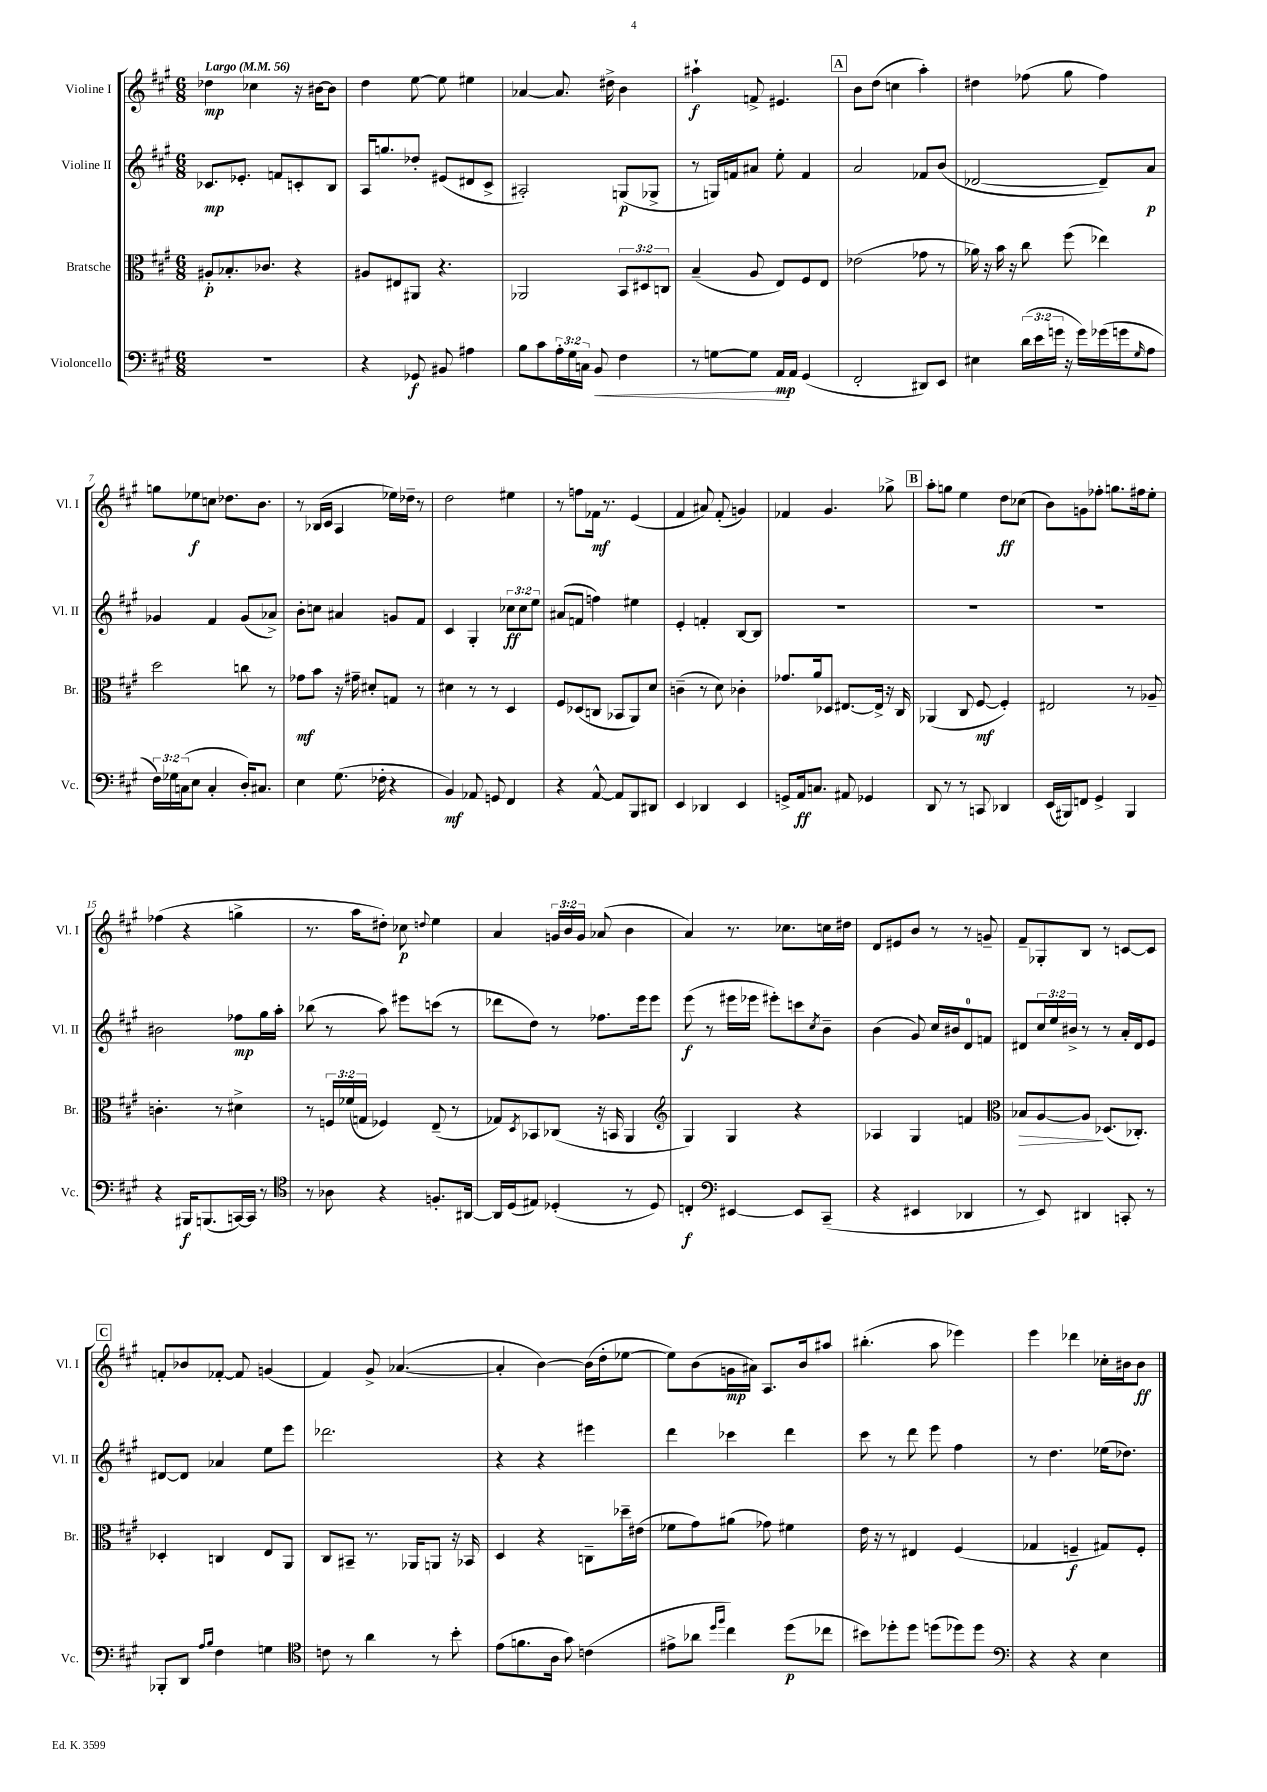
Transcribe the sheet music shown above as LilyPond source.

<<
\new StaffGroup <<
\new Staff = "s0" \with { instrumentName = "Violine I" shortInstrumentName = "Vl. I" } {
    \clef treble \key a \major \numericTimeSignature \time 6/8 \override Staff.TupletNumber.text = #tuplet-number::calc-fraction-text \tempo "Largo" 4 = 56
    des''4\mp ces''4 r16 bis'16~ bis'8 |
    d''4 e''8~ e''8 eis''4 |
    aes'4~ aes'8. dis''16-> b'4 |
    ais''4-!\f f'8-> eis'4. |
    \mark \markup { \box "A" } b'8 d''8( c''4 a''4-.) |
    dis''4 fes''8( gis''8 fes''4) |
    g''8 ees''8\f c''8 des''8. b'8. |
    r8 bes16( cis'16 a4 ees''16) des''16-- r8 |
    d''2 eis''4 |
    r8 f''8 fes'16\mf r8. e'4( |
    fis'4 ais'8) fis'8-.( g'4) |
    fes'4 gis'4. ges''8-> |
    \mark \markup { \box "B" } a''8-. g''8 e''4 d''8\ff ces''8( |
    b'8) g'8 fes''8-. g''8. fis''16 e''8-. |
    fes''4( r4 g''4-> |
    r8. a''16 dis''8-.) ces''8\p \appoggiatura { d''8 } e''4 |
    a'4 \tuplet 3/2 { g'16 b'16 g'16 } aes'8( b'4 |
    a'4) r8. ces''8. c''16 dis''16 |
    d'8 eis'8 b'8 r8 r8 g'8-- |
    fis'8-- ges8-. b8 r8 c'8~ c'8 |
    \mark \markup { \box "C" } f'8-. bes'8 fes'8~-. fes'8 g'4( |
    fis'4) gis'8-> aes'4.~( |
    aes'4-. b'4~) b'16( d''16-. ees''8~ |
    ees''8) b'8( g'16\mp ais'16) a8. b'16 ais''8 |
    bis''4.-.( a''8 ees'''4) |
    e'''4 des'''4 ces''16-. bis'16 bis'8\ff \bar "|." |
}
\new Staff = "s1" \with { instrumentName = "Violine II" shortInstrumentName = "Vl. II" } {
    \clef treble \key a \major \numericTimeSignature \time 6/8 \override Staff.TupletNumber.text = #tuplet-number::calc-fraction-text
    ces'8.\mp ees'8.-. f'8 c'8-. b8 |
    a16 g''8. des''8-. eis'8( dis'8 cis'8-> |
    ais2-.) g8\p( ges8-> |
    r8 g16) f'16 ais'8 e''8-. f'4 |
    \mark \markup { \box "A" } a'2 fes'8 b'8( |
    des'2~ des'8--) a'8\p |
    ges'4 fis'4 ges'8( aes'8->) |
    b'8-. c''8 ais'4 g'8 fis'8 |
    cis'4 gis4-. \tuplet 3/2 { ces''8\ff ces''8 e''8 } |
    ais'8( f'8 f''4) eis''4 |
    e'4-. f'4-. b8~ b8 |
    R2. |
    \mark \markup { \box "B" } R2. |
    R2. |
    bis'2 fes''8\mp gis''16 a''16-. |
    bes''8( r8 a''8) eis'''8 c'''8( r8 |
    des'''8 d''8) r8 fes''8. e'''16 e'''8 |
    e'''8\f( r8 eis'''16 ees'''16 eis'''8-.) c'''8 \acciaccatura { cis''8 } b'8-- |
    b'4( gis'8) cis''16 bis'16 d'8-0 f'8 |
    dis'8 \tuplet 3/2 { cis''16 e''16 bis'16-> } r8 r8 a'16-. dis'16 e'8 |
    \mark \markup { \box "C" } dis'8~ dis'8 aes'4 e''8 e'''8 |
    des'''2. |
    r4 r4 eis'''4 |
    d'''4 ces'''4 d'''4 |
    cis'''8 r8 d'''8 e'''8 fis''4 |
    r8 d''4. ees''16( des''8.) \bar "|." |
}
\new Staff = "s2" \with { instrumentName = "Bratsche" shortInstrumentName = "Br." } {
    \clef alto \key a \major \numericTimeSignature \time 6/8 \override Staff.TupletNumber.text = #tuplet-number::calc-fraction-text
    ais8-.\p bes8.-. ces'8. r4 |
    ais8 eis8 ais,8 r4. |
    aes,2 \tuplet 3/2 { b,8 dis8 c8 } |
    b4--( a8 e8) fis8 e8 |
    \mark \markup { \box "A" } ees'2( ges'8 r8 |
    aes'16) r16 b'16 r16 cis''8 fis''8( ees''4) |
    d''2 c''8 r8 |
    ges'8\mf b'8 r16 gis'16-- dis'8-. g8 r8 |
    dis'4 r8 r8 d4 |
    fis8 des8( c8 bes,8 a,8) d'8 |
    c'4--( r8 d'8) ces'4-. |
    ges'8. a'16 des8 eis8.~ eis16-> r16 cis16 |
    \mark \markup { \box "B" } aes,4( cis8 fis8~\mf fis4-.) |
    eis2 r8 aes8-- |
    c'4.-. r8 dis'4-> |
    r8 \tuplet 3/2 { f16 fes'16( g16 } fes4) e8--( r8 |
    ges8) \acciaccatura { d8 } bes,8 ces8( r16 b,16 a,4 |
    \clef treble gis4) gis4 r4 |
    aes4 gis4 f'4 |
    \clef alto bes8\> a8~ a8\! des8.( ces8.-.) |
    \mark \markup { \box "C" } des4-. c4 e8 a,8 |
    cis8 bis,8-- r8. aes,16 a,8 r16 bes,16 |
    d4 r4 c8-- des''16-- eis'16( |
    fes'8 gis'8) ais'8( ges'8) fis'4 |
    e'16 r16 r8 eis4 fis4( |
    ges4 f4--\f gis8) f8-. \bar "|." |
}
\new Staff = "s3" \with { instrumentName = "Violoncello" shortInstrumentName = "Vc." } {
    \clef bass \key a \major \numericTimeSignature \time 6/8 \override Staff.TupletNumber.text = #tuplet-number::calc-fraction-text
    R2. |
    r4 ges,8\f bis,8 ais4 |
    b8 cis'8 \tuplet 3/2 { a16-. gis16 c16 } b,8\< fis4 |
    r8 g8~ g8 a,16\mp\! a,16 gis,4( |
    \mark \markup { \box "A" } fis,2-. dis,8) e,8 |
    eis4 \tuplet 3/2 { d'16( e'16 g'16 } r16 g'16) ges'16( g'16 \grace { gis16 } a8 |
    \tuplet 3/2 { fis16) ges16 c16( } e8 c4-. d16-.) cis8. |
    e4 gis8.( fes16-. r4 |
    b,4\mf) aes,8 g,8 fis,4 |
    r4 a,8~-^ a,8 b,,8 dis,8 |
    e,4 des,4 e,4 |
    g,8-> a,16\ff c8. ais,8 ges,4 |
    \mark \markup { \box "B" } d,8 r8 r8 c,8 des,4 |
    e,16( bis,,16) f,8 gis,4-> bis,,4 |
    r4 bis,,16\f b,,8.( c,16~) c,16 r8 |
    \clef tenor r8 aes8 r4 f8.-. ais,16~ |
    ais,16 d16( eis8) des4-.( r8 des8) |
    c4-.\f \clef bass eis,4~ eis,8 cis,8--( |
    r4 eis,4 des,4 |
    r8 e,8) dis,4 c,8-. r8 |
    \mark \markup { \box "C" } bes,,8-. d,8 \grace { a16 b16 } fis4 g4 |
    \clef tenor c'8 r8 a'4 r8 b'8-. |
    e'8( f'8. a16 gis'8) c'4( |
    eis'8-> aes'8 \grace { d''16 fis''16 } cis''4) d''8\p( ces''8 |
    bis'8) des''8-. des''8 d''8( des''8) des''8 |
    \clef bass r4 r4 e4 \bar "|." |
}
>>
>>
